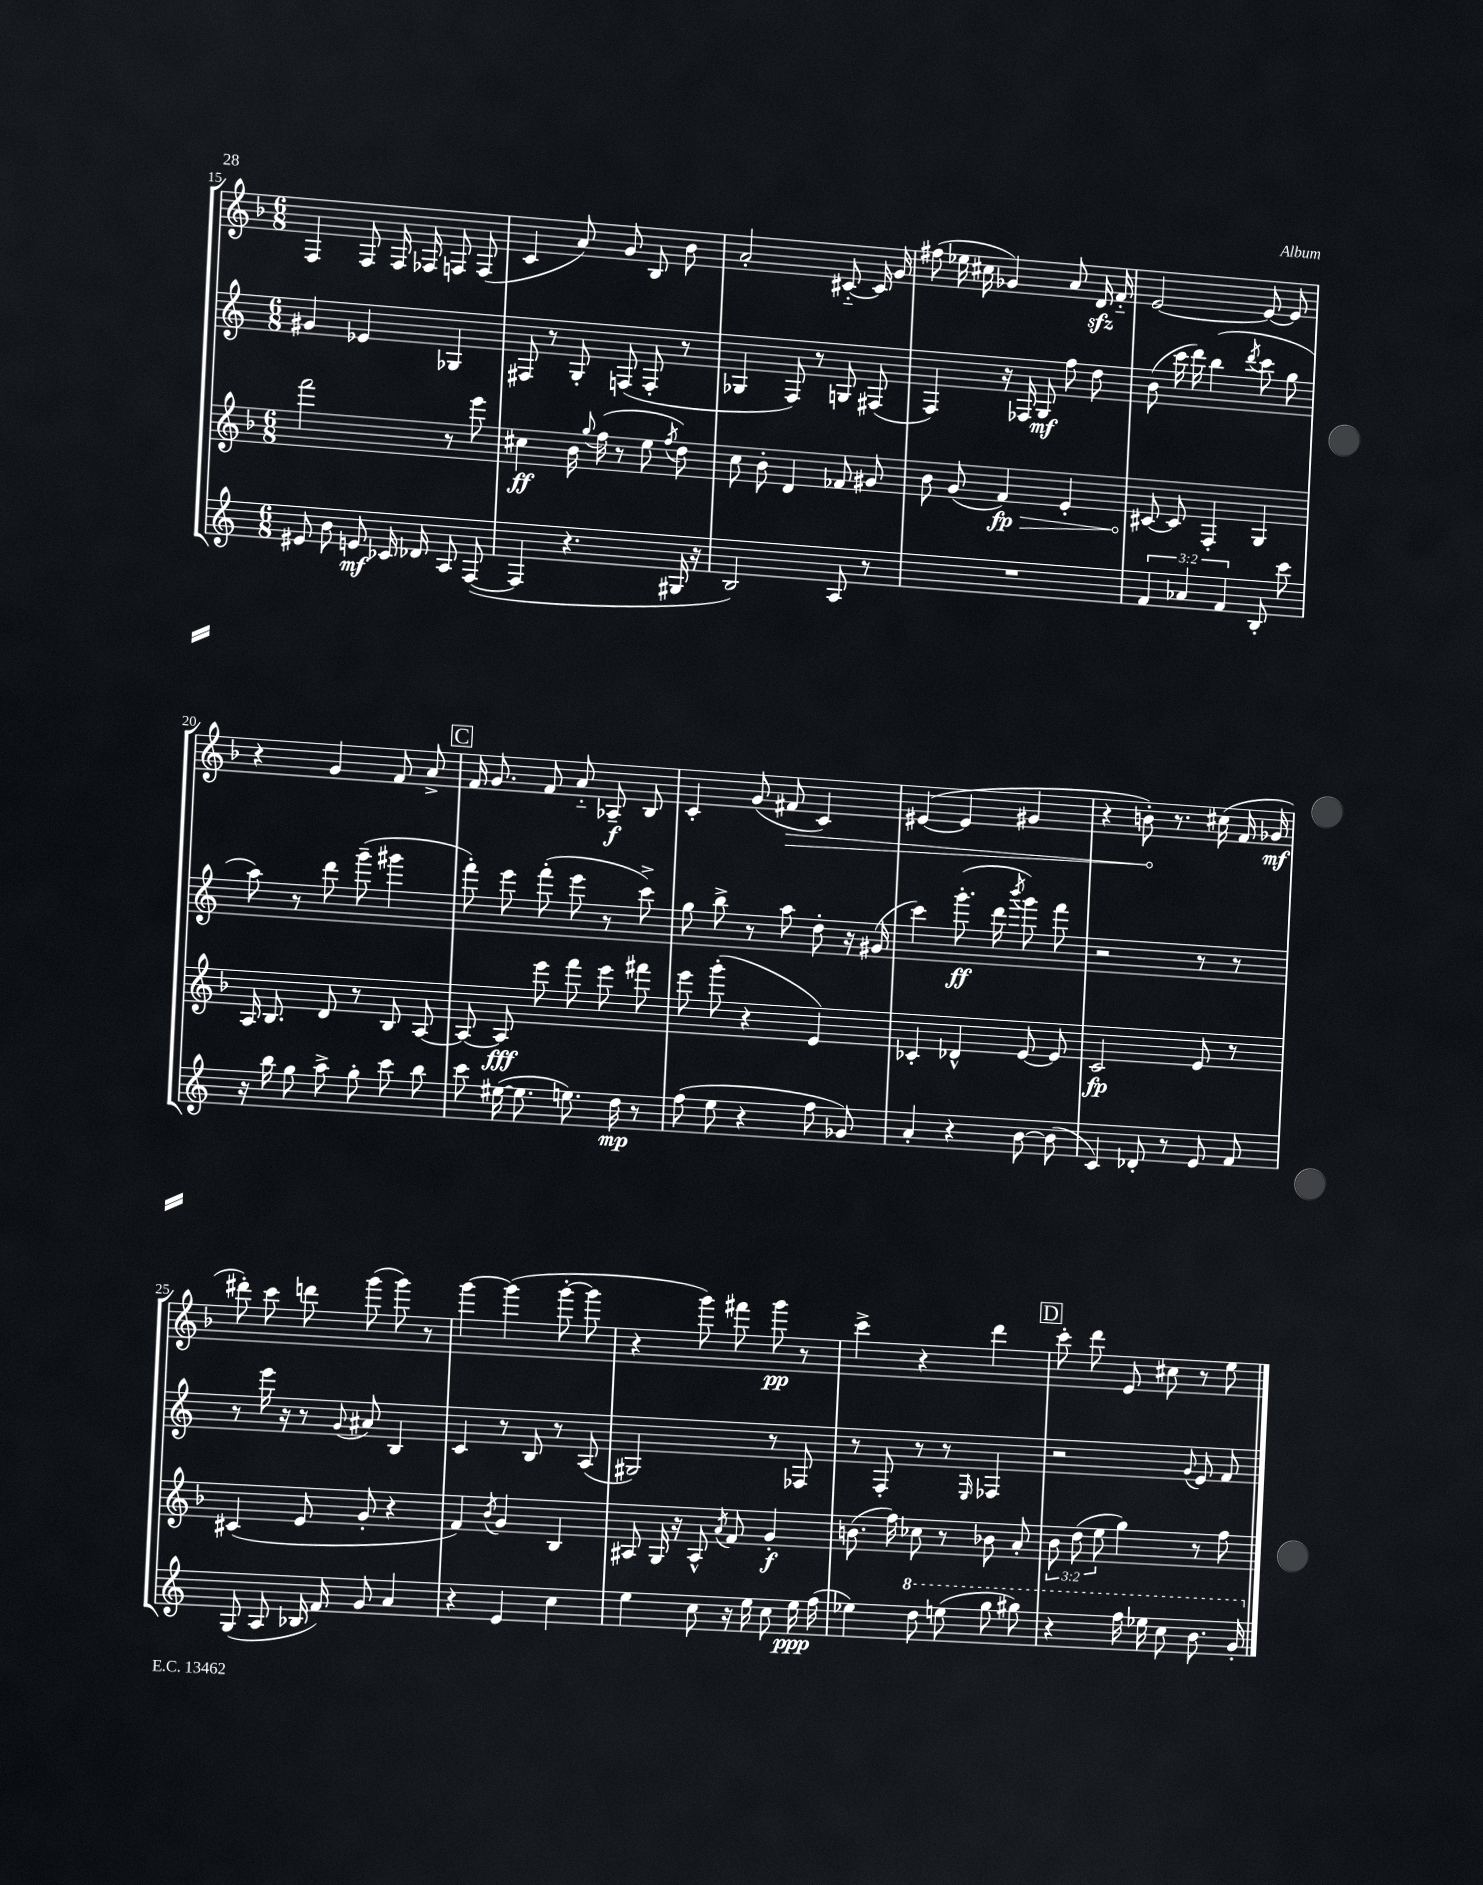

**kern	**dynam	**kern	**dynam	**kern	**dynam	**kern	**dynam
*part4	*part4	*part3	*part3	*part2	*part2	*part1	*part1
*staff4	*staff4	*staff3	*staff3	*staff2	*staff2	*staff1	*staff1
*clefG2	*	*clefG2	*	*clefG2	*	*clefG2	*
*k[]	*	*k[b-]	*	*k[]	*	*k[b-]	*
*M6/8	*	*M6/8	*	*M6/8	*	*M6/8	*
=15	=15	=15	=15	=15	=15	=15	=15
8e#X/	.	2fff\	.	4g#X/	.	4F/	.
8b\	.	.	.	.	.	.	.
8en/	mf	.	.	4e-X/	.	8F/	.
16c-X/	.	.	.	.	.	16F/	.
16d-X/	.	.	.	.	.	16F-X/	.
8A/	.	8r	.	4G-X/	.	8Fn/	.
([8F/	.	8eee\	.	.	.	(8F/	.
=16	=16	=16	=16	=16	=16	=16	=16
4F/]	.	4cc#X\	ff	8F#X/	.	4c/	.
.	.	.	.	8r	.	.	.
4.r	.	16b-\	.	8G'/	.	8a/)	.
.	.	8qqgg/	.	.	.	.	.
.	.	(16ff\	.	.	.	.	.
.	.	8r	.	(8Fn/	.	8g/	.
.	.	8ee\	.	8F'/	.	8B-/	.
.	.	8qff/	.	.	.	.	.
16G#X/	.	8dd\)	.	8r	.	8b-\	.
16r	.	.	.	.	.	.	.
=17	=17	=17	=17	=17	=17	=17	=17
2B/)	.	8cc\	.	4G-X/	.	2a'/	.
.	.	8b-'\	.	.	.	.	.
.	.	4d/	.	8F/)	.	.	.
.	.	.	.	8r	.	.	.
8A/	.	8f-X/	.	8Gn/	.	[8c#X/	.
8r	.	8g#X/	.	(8F#X/	.	16c#/]	.
.	.	.	.	.	.	16g/	.
=18	=18	=18	=18	=18	=18	=18	=18
2.r	.	8b-\	.	4F/)	.	(8ff#X\	.
.	.	(8g/	.	.	.	16ee-X\	.
.	.	.	.	.	.	16cc#X\	.
!	!	!	!LO:HP:b	!	!	!	!
.	.	4f/)	> fp	16r	.	4g-X/)	.
.	.	.	.	16F-X/	.	.	.
.	.	.	.	8G/	mf	.	.
.	.	4e'/	.	8ff\	.	8a/	.
.	.	.	.	8dd\	.	16dzz/	.
.	.	.	.	.	.	16f/	.
=19	=19	=19	=19	=19	=19	=19	=19
6f/	.	[8c#X/	.	(8b\	.	[2e/	.
.	.	8c#/]	]	16ccc\	.	.	.
6a-X/	.	.	.	.	.	.	.
.	.	.	.	16ddd\)	.	.	.
.	.	4F'/	.	(4bb\	.	.	.
6f/	.	.	.	.	.	.	.
.	.	.	.	8qddd/	.	.	.
8B'/	.	4G/	.	8ccc\	.	8e/_	.
8ccc\	.	.	.	8gg\	.	8e/]	.
!!LO:LB:g=z
=20	=20	=20	=20	=20	=20	=20	=20
16r	.	16A/	.	8aa\)	.	4r	.
16bb\	.	8.B-/	.	.	.	.	.
8gg\	.	.	.	8r	.	.	.
8aa^\	.	8d/	.	8ddd\	.	4g/	.
8gg'\	.	8r	.	(8ggg~\	.	.	.
8ccc\	.	8B-/	.	4ggg#X\	.	8f/	.
8bb\	.	[8A/	.	.	.	8a^/	.
!!LO:REH:place=s1:t=C
=21	=21	=21	=21	=21	=21	=21	=21
8ccc\	.	8A/_	.	8fff'\)	.	16f/	.
.	.	.	.	.	.	8.g/	.
([16ee#X\	.	8A/]	fff	8eee\	.	.	.
8.ee#\]	.	.	.	.	.	.	.
.	.	8eee\	.	(8fff'\	.	8f/	.
8.een\)	.	8fff\	.	8eee\	.	8a/	.
.	.	8eee\	.	8r	.	8A-X~/	f
16dd\	mp	.	.	.	.	.	.
8r	.	8fff#X\	.	8ccc^\)	.	8B-/	.
=22	=22	=22	=22	=22	=22	=22	=22
(8ff\	.	8eee\	.	8gg\	.	4c'/	.
8ee\	.	(8ggg'\	.	8bb^\	.	.	.
4r	.	4r	.	8r	.	(8g/	.
!	!	!	!	!	!	!	!LO:HP:b
.	.	.	.	8aa\	.	8f#X/	>
8ff\	.	4e/)	.	8dd'\	.	4c/)	.
8g-X/)	.	.	.	16r	.	.	.
.	.	.	.	(16g#X/	.	.	.
=23	=23	=23	=23	=23	=23	=23	=23
4a'/	.	4c-X'/	.	4ccc\)	.	([4e#X/	.
4r	.	4d-X^^/	.	(8.ggg'\	ff	4e#/]	.
.	.	.	.	16ddd\	.	.	.
.	.	.	.	8qbbb/	.	.	.
[8b\	.	[8e/	.	8ggg\)	.	4g#X/	.
(8b\]	.	8e/]	.	8fff\	.	.	.
=24	=24	=24	=24	=24	=24	=24	=24
4c/)	.	2c/	fp	2r	.	4r	.
8d-X'/	.	.	.	.	.	8bn'\)	.
8r	.	.	.	.	.	8.r	]
8e/	.	8e/	.	8r	.	.	.
.	.	.	.	.	.	(16cc#X\	.
8f/	.	8r	.	8r	.	16f/	.
.	.	.	.	.	.	16g-X/	mf
!!LO:LB:g=z
=25	=25	=25	=25	=25	=25	=25	=25
(8G/	.	(4c#X/	.	8r	.	8ddd#X'\)	.
8A/	.	.	.	16eee\	.	8ccc\	.
.	.	.	.	16r	.	.	.
16B-X/	.	8e/	.	8r	.	8dddn\	.
16f/)	.	.	.	.	.	.	.
.	.	.	.	8qqg/	.	.	.
8g/	.	8g'/	.	8a#X/	.	(8ggg\	.
4a/	.	4r	.	4B/	.	8ggg\)	.
.	.	.	.	.	.	8r	.
=26	=26	=26	=26	=26	=26	=26	=26
4r	.	4f/)	.	4c/	.	[4ggg\	.
.	.	8qb-/	.	.	.	.	.
4e/	.	4g/	.	8r	.	(4ggg\]	.
.	.	.	.	8B/	.	.	.
4cc\	.	4B-/	.	8r	.	[8ggg'\	.
.	.	.	.	(8A/	.	8ggg\]	.
=27	=27	=27	=27	=27	=27	=27	=27
4ee\	.	8A#X/	.	2G#X/)	.	4r	.
.	.	16G/	.	.	.	.	.
.	.	16r	.	.	.	.	.
8cc\	.	8A#^^/	.	.	.	8ggg\)	.
.	.	8qa/	.	.	.	.	.
16r	.	8f/	.	.	.	8fff#X\	.
16ee\	.	.	.	.	.	.	.
8cc\	.	4g'/	f	8r	.	8ggg\	pp
16ee\	ppp	.	.	8F-X/	.	8r	.
(16ff\	.	.	.	.	.	.	.
=28	=28	=28	=28	=28	=28	=28	=28
4ee-X\)	.	(8.bn\	.	8r	.	4ccc^\	.
.	.	.	.	8F'/	.	.	.
.	.	16ff\)	.	.	.	.	.
*8va	*	*	*	*	*	*	*
8ddd\	.	8cc-X\	.	8r	.	4r	.
(8eeen\	.	8r	.	8r	.	.	.
.	.	.	.	16qqE/	.	.	.
8ggg\	.	8b-X\	.	4F-X/	.	4ddd\	.
8ggg#X\)	.	8a'/	.	.	.	.	.
!!LO:REH:place=s1:t=D
=29	=29	=29	=29	=29	=29	=29	=29
4r	.	12b-\	.	2r	.	8ccc'\	.
.	.	(12dd\	.	.	.	.	.
.	.	.	.	.	.	8ddd\	.
.	.	12ee\	.	.	.	.	.
16fff\	.	4gg\)	.	.	.	8e/	.
16eee-X\	.	.	.	.	.	.	.
8ccc\	.	.	.	.	.	8cc#X\	.
.	.	.	.	8qqg/	.	.	.
8.bb\	.	8r	.	8e/	.	8r	.
.	.	8ff\	.	8f/	.	8ee\	.
16gg'/	.	.	.	.	.	.	.
*X8va	*	*	*	*	*	*	*
==	==	==	==	==	==	==	==
*-	*-	*-	*-	*-	*-	*-	*-
